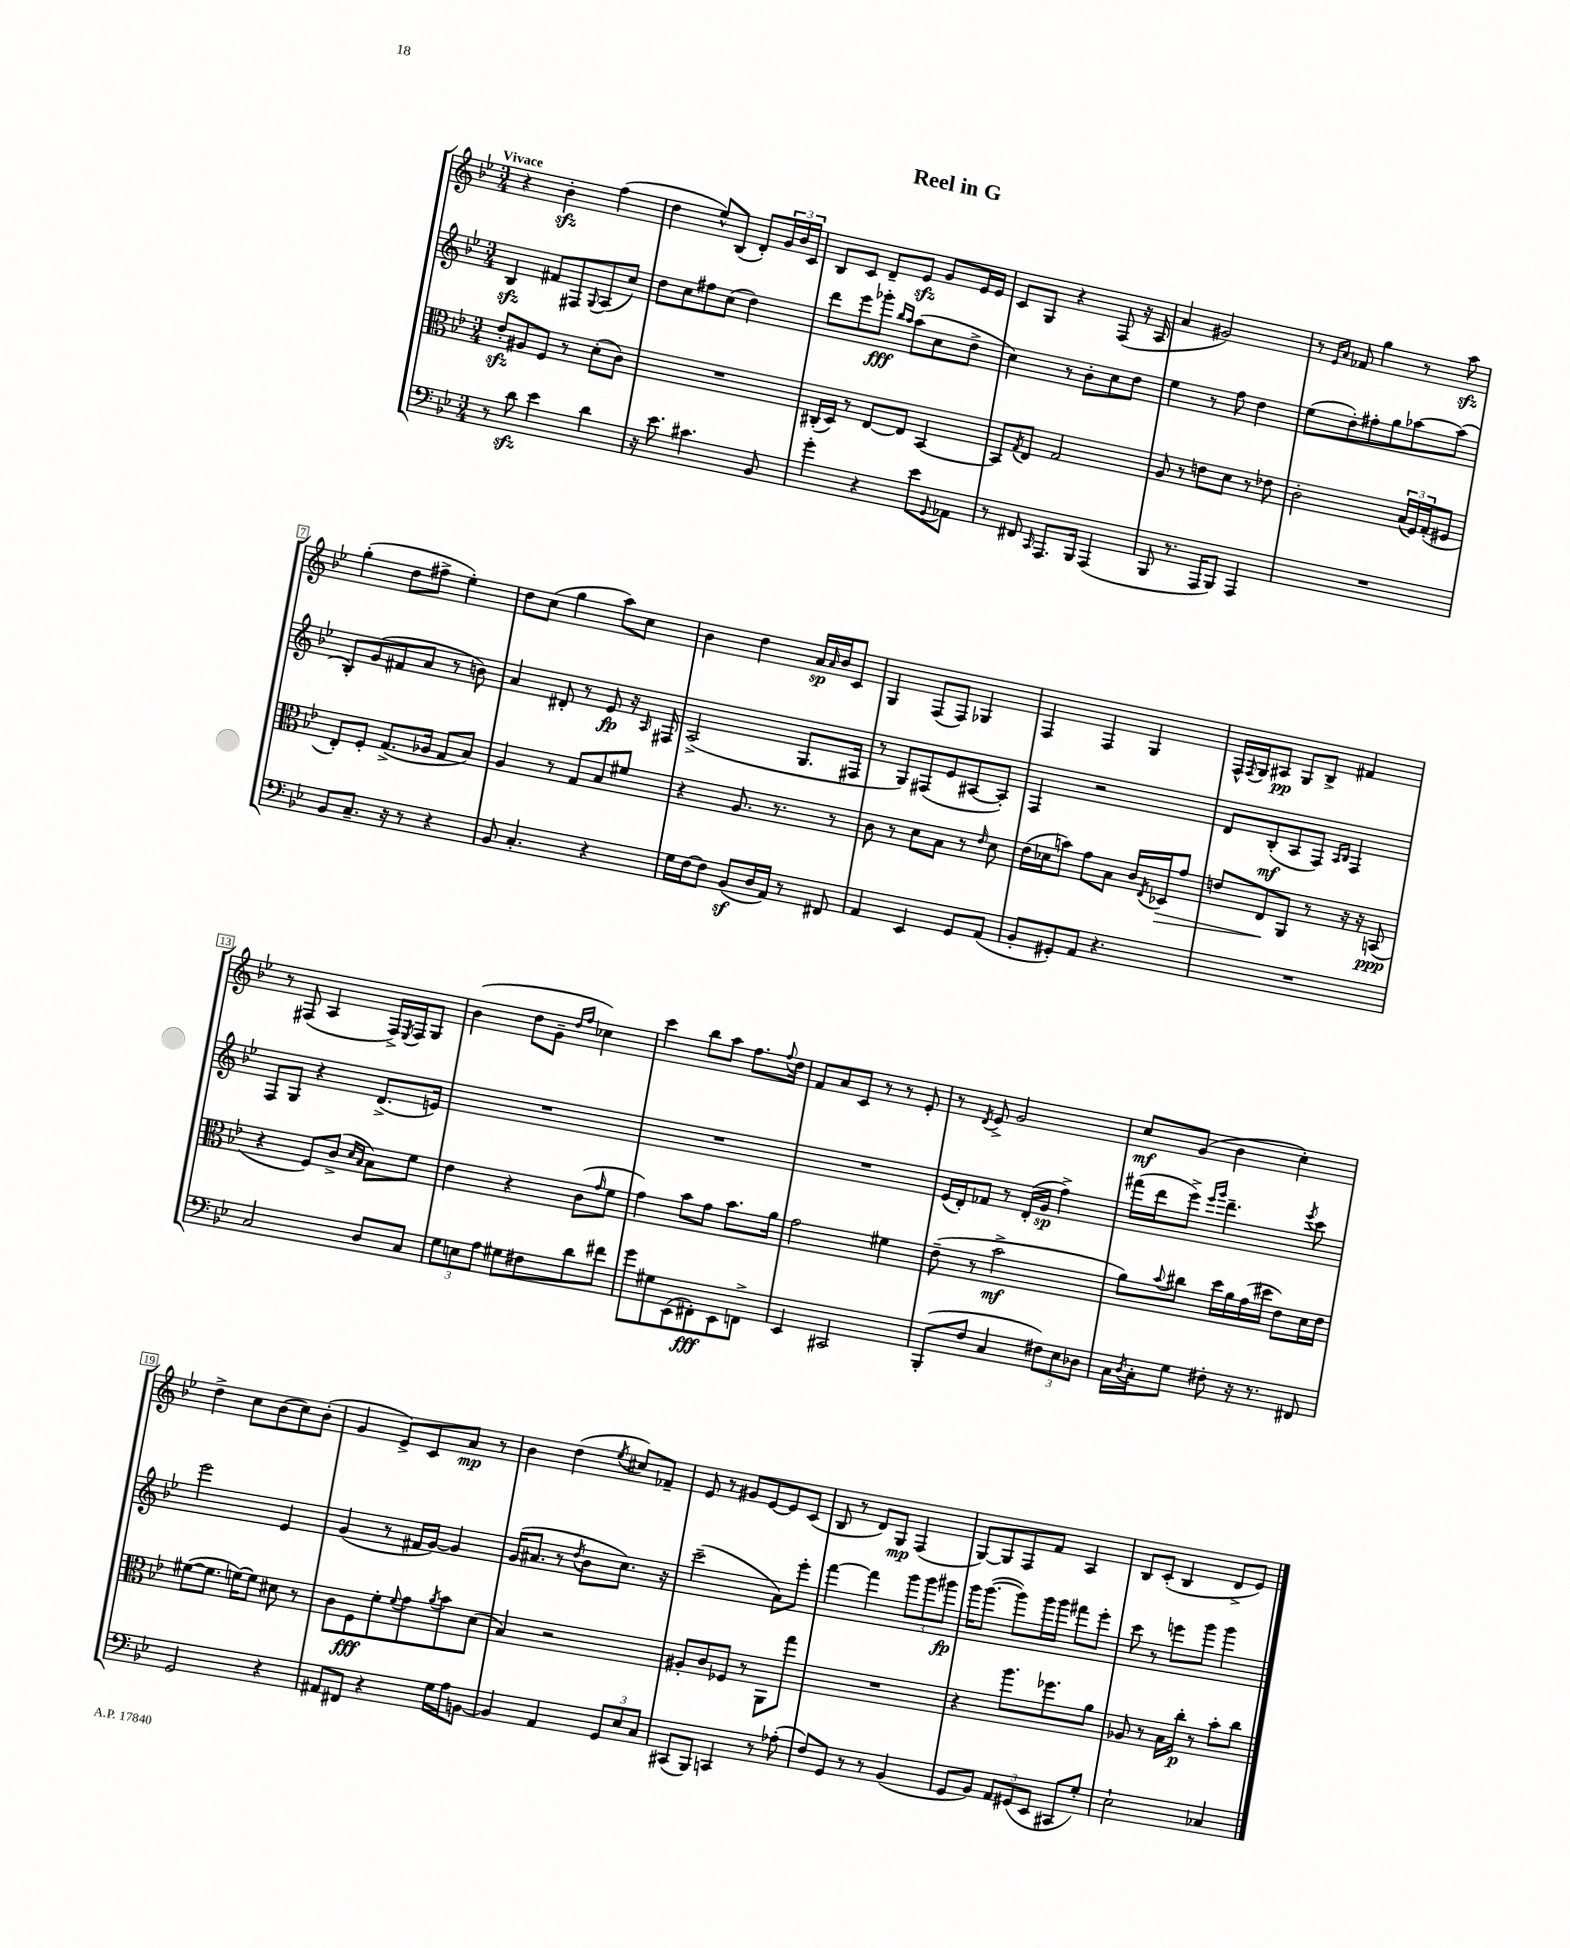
\header { title = "Reel in G" }
<<
\new StaffGroup <<
\new Staff = "s0" {
    \clef treble \key bes \major \numericTimeSignature \time 3/4 \tempo "Vivace"
    r4 bes'4-.\sfz f''4( |
    d''4 ees''8-^) bes8( d'8-.) \tuplet 3/2 { g'16 bes'16 c'16 } |
    bes8 c'8 d'8-- ees'8\sfz g'8 ees'16 ees'16 |
    c'8 g8 r4 f8( r16 a16 |
    a'4 gis'2) |
    r8 \grace { ees'16 a'16 } fes'8 g''4 r8 a''8\sfz |
    g''4-.( d''8 fis''8-> ees''4-.) |
    d''8 c''8( g''4 a''8) c''8 |
    bes'4 d''4 a'16\sp \grace { a'16 } bes'16 c'8 |
    g4 f8( f8) ges4 |
    f4 f4 g4 |
    f16-^ \acciaccatura { f8 } g16 ais8\pp g8 bes8-> fis'4 |
    r8 fis8( a4 fis16->) \acciaccatura { ees8 } fis16 g8 |
    bes'4( d''8 g'8-- \grace { d''16 f''16 } ces''4) |
    c'''4 bes''8 a''8 f''8. \appoggiatura { f''8 } d''16 |
    f'8 a'8 c'8 r8 r8 ees'8-. |
    r8 \acciaccatura { d'8 } ees'8-> g'2 |
    c''8\mf g'8( bes'4 c''4-.) |
    d''4-> c''8 bes'8( c''8) bes'8-.( |
    g'4 ees'8->) c'8 a'8\mp r8 |
    bes'4 d''4( \acciaccatura { ees''8 } cis''8) fes'8-- |
    ees'8 r8 gis'8 ees'8~ ees'8 c'8( |
    bes8 r8 d'8) g8\mp f4( |
    g8~) g8 f8 f'8 a4 |
    bes8 c'8-.( bes4 d'8-> ees'8) \bar "|." |
}
\new Staff = "s1" {
    \clef treble \key bes \major \numericTimeSignature \time 3/4
    bes4\sfz fis'8 fis8 \appoggiatura { g8 } a8( c''8) |
    d''8 c''8 fis''8 c''8( d''4) |
    d'''8 ees'''8 ges'''8-.\fff \grace { bes''16 a''16 } a''8( c''8 d''8-> |
    c''4) r8 bes'8-. c''8 d''8 |
    ees''4 r8 f''8 d''4 |
    ees''8( d''8-.) fis''8-. g''8 aes''8~ aes''8( |
    bes8-.) g'8( fis'8 a'8 r8 b'8) |
    a'4 dis'8-. r8 ees'8\fp r16 \grace { a16 } fis16 |
    a2->( g8. fis16 |
    r8 g8) fis8( ees'8 ais8~ ais8-.) |
    f4 r2 |
    d'8 bes8-.\mf( a8 f8) \grace { a16 bes16 } f4 |
    f8 g8 r4 d'8.->( e'16) |
    R2. |
    R2. |
    R2. |
    ees'16( d'16-.) fes'8 r8 d'16-.( g'16\sp f''4->) |
    fis'''16( d'''16 ees'''8->) \grace { ees'''16 g'''16 } d'''4.-- \acciaccatura { ees'''8 } c'''8 |
    ees'''2 ees'4 |
    g'4( r8 fis'16 g'16~) g'4 |
    g'16( ais'8. r8 \acciaccatura { d''8 } bes'8 c''8.) r16 |
    c'''2--( a'8) ees'''8-. |
    f'''4~ f'''4 \tuplet 3/2 { g'''8 g'''8 gis'''8\fp } |
    g'''16 g'''8.~( g'''8) g'''16 g'''16 fis'''8 ees'''8-. |
    c'''8 r8 e'''8 g'''8 g'''4 \bar "|." |
}
\new Staff = "s2" {
    \clef alto \key bes \major \numericTimeSignature \time 3/4
    ees'8-.\sfz ais8 f8 r8 d'8-.( c'8) |
    R2. |
    cis16-.( d16) r8 ees8~ ees8 bes,4~ |
    bes,8 \acciaccatura { g8 } ees8 g2 |
    a8 r8 e'8 d'8 r8 ees'8 |
    c'2-. \tuplet 3/2 { bes16( f16) g16-.( } fis8 |
    ees8-.) f8-. g8.->( aes16 g8 bes8) |
    a4 r8 g8 bes8 fis'8 |
    r4 a8. r8. r8 |
    c'8 r8 d'8 bes8 r8 \grace { ees'16 } d'8 |
    ees'16( des'16 b'8) g'8 bes8 c'16 \acciaccatura { ees8 } des16\> g'8 |
    e'8 ees8\! a,8 r8 r16 r16 b,8\ppp( |
    r4 f8) c'8->( \grace { d'16 bes16 } bes8) f'8 |
    ees'4 r4 c'8( \grace { g'16 } f'8 |
    g'4) bes'8 g'8 bes'8. a'16 |
    g'2 fis'4 |
    ees'8--( r8 bes'2->\mf |
    a'8) \appoggiatura { bes'8 } cis''8 d''16 a'16 g'16( dis''16 ees'8) d'16 ees'16 |
    fis'8~( fis'8. f'16~) f'8 dis'8 r8 |
    c'8 f8\fff f'8-. \appoggiatura { f'8 } g'8 \acciaccatura { a'8 } bes'8 d'8( |
    bes4) r2 |
    ais8-. c'8 fes8 r8 a,8 g''8 |
    R2. |
    r4 a''8. fes''8. a'8 |
    aes8 r8 bes16 c''16-.\p r8 bes'8-. c''8 \bar "|." |
}
\new Staff = "s3" {
    \clef bass \key bes \major \numericTimeSignature \time 3/4
    r8 d'8\sfz ees'4 d'4 |
    r16 ees'8. cis'4. bes,8 |
    g'4-. r4 ees'8 \appoggiatura { g,8 } aes,8 |
    r8 fis,8 \grace { c,16 } a,,8. bes,,16 a,,4( |
    bes,,8 r8. a,,16 bes,,8) a,,4 |
    R2. |
    bes,8 c8.-- r16 r8 r4 |
    bes,8 c4.-. r4 |
    g16 f16~ f8 bes,8\sf( d16 a,16) r8 fis,8 |
    a,4 ees,4 g,8 a,8( |
    bes,8-. gis,8-.) a,8 r4. |
    R2. |
    c2 d8 c8 |
    \tuplet 3/2 { g8 e8 a8 } gis8 fis8 d'8 fis'8 |
    g'8 gis8 ees,8( fis,8-.\fff) ees,8 f,8-> |
    ees,4 cis,2 |
    bes,,8-.( f8 c4 \tuplet 3/2 { fis8) ees8 des8 } |
    c16 \acciaccatura { d8 } c16-. g8 fis8-. r16 r8. fis,8 |
    g,2 r4 |
    ais,8 fis,8 r4 g16 a16 b,8~ |
    b,4 a,4 \tuplet 3/2 { g,8 ees8 c8 } |
    cis,8( bes,,8) c,4 r8 aes8-.( |
    f8) g,8 r8 r8 bes,4( |
    g,8 bes,8) \tuplet 3/2 { a,8 gis,8( ees,8 } cis,8 g8-.) |
    ees2-! ces4 \bar "|." |
}
>>
>>
\layout { \context { \Score \override BarNumber.stencil = #(make-stencil-boxer 0.1 0.3 ly:text-interface::print) } }
